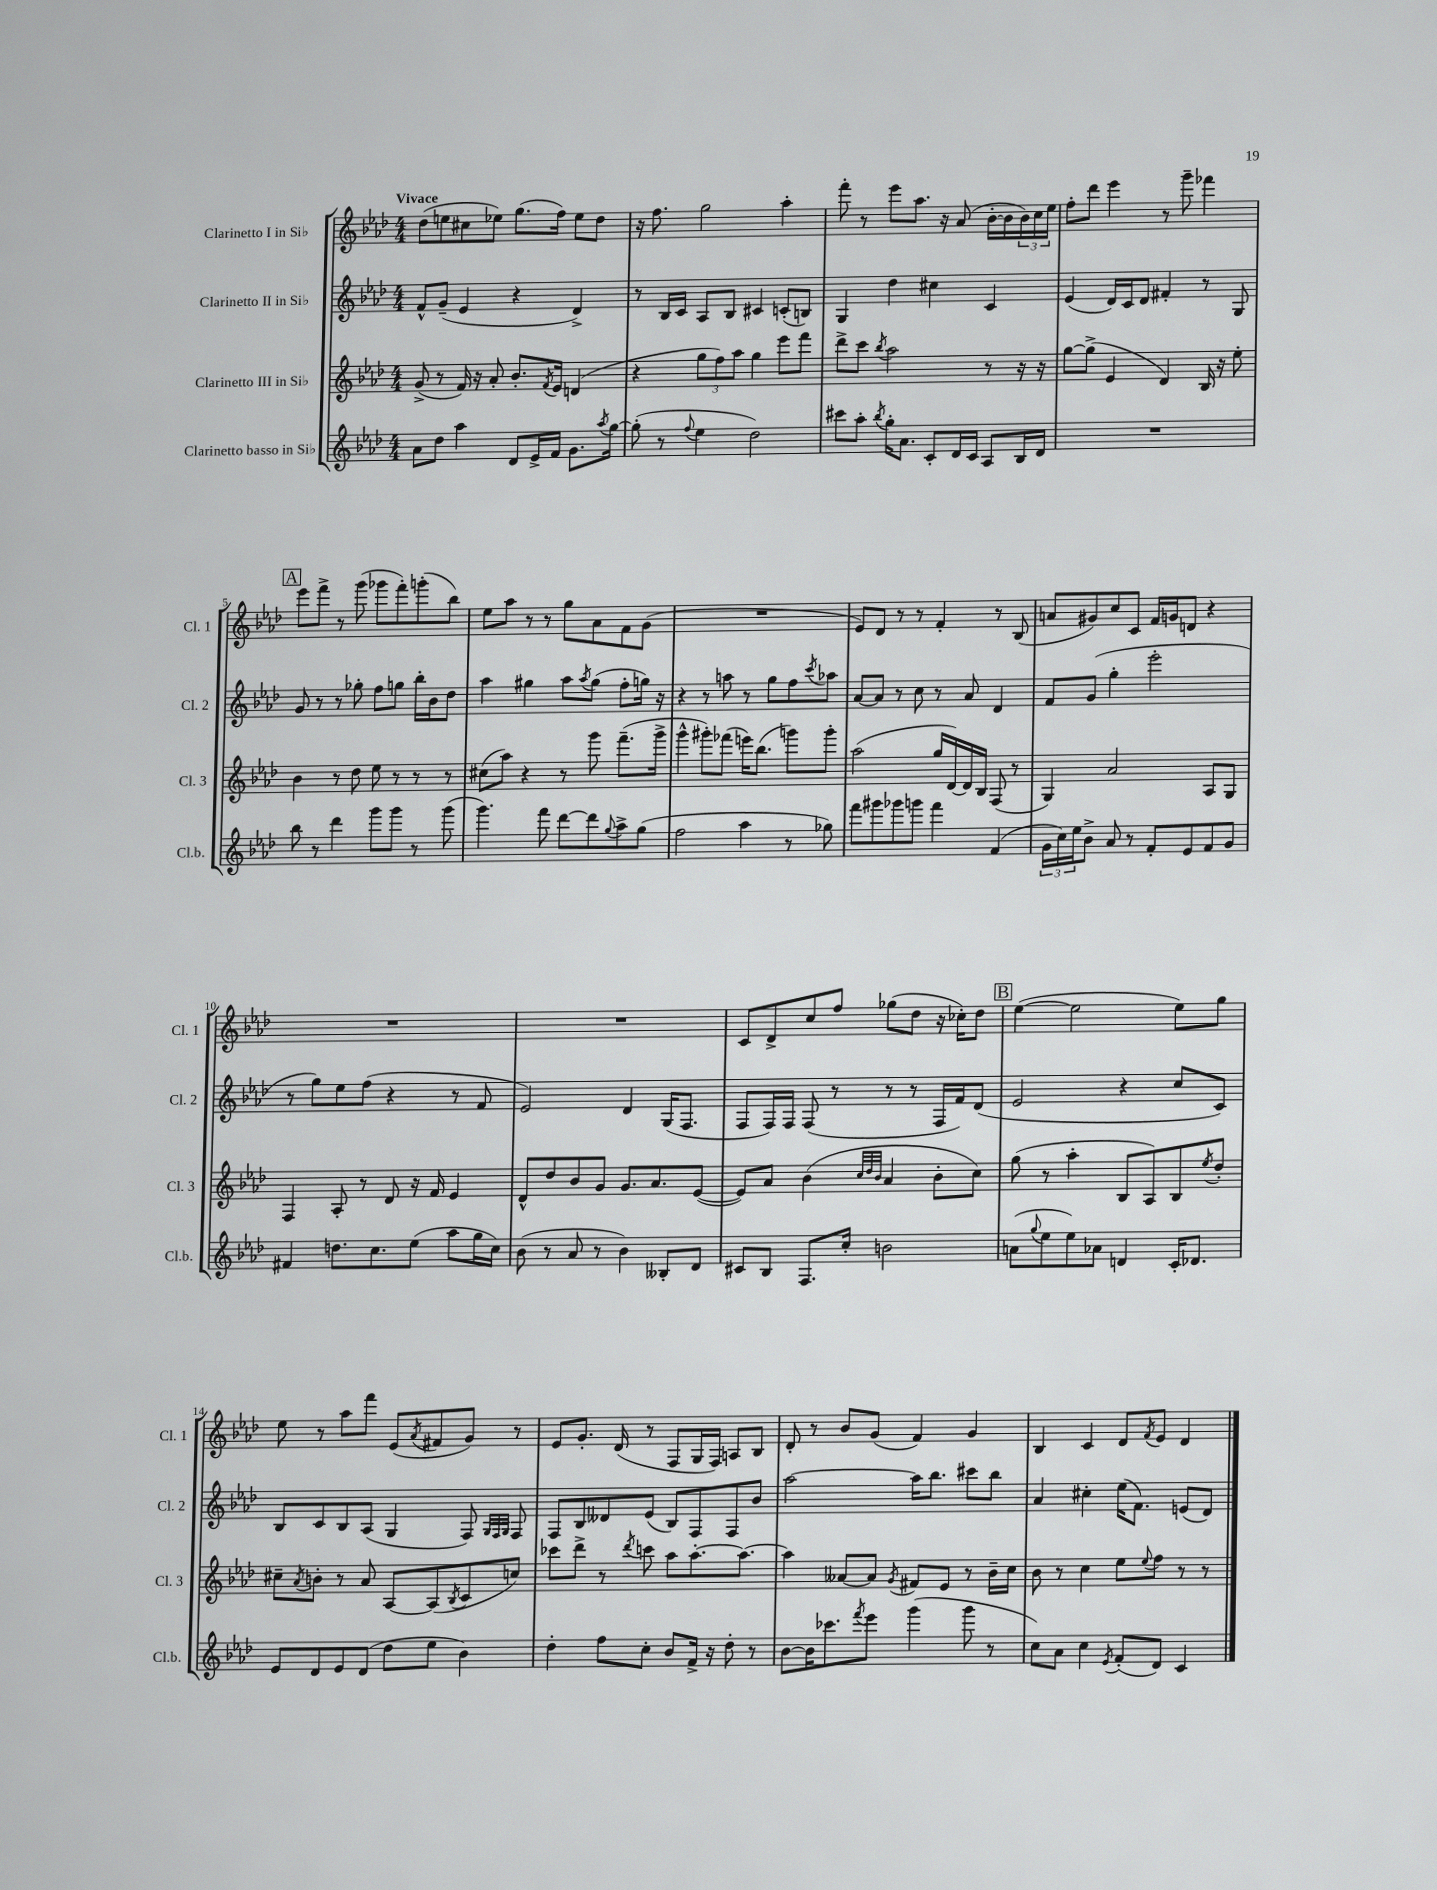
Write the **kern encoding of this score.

**kern	**kern	**kern	**kern
*part4	*part3	*part2	*part1
*staff4	*staff3	*staff2	*staff1
*I"Clarinetto basso in Si♭	*I"Clarinetto III in Si♭	*I"Clarinetto II in Si♭	*I"Clarinetto I in Si♭
*I'Cl.b.	*I'Cl. 3	*I'Cl. 2	*I'Cl. 1
*clefG2	*clefG2	*clefG2	*clefG2
*k[b-e-a-d-]	*k[b-e-a-d-]	*k[b-e-a-d-]	*k[b-e-a-d-]
*M4/4	*M4/4	*M4/4	*M4/4
=1	=1	=1	=1
!	!	!	!LO:TX:a:B:t=Vivace
8a-\L	(8g^/	8f^^/L	(8dd-\L
8dd-\J	8r	(8g~/J	8een\
4aa-\	16f/)	4e-/	8cc#X\
.	16r	.	.
.	8a-'/	.	8ee-X\J)
8d-/L	8.b-'/L	4r	(8.gg\L
16e-^/L	.	.	.
.	8qf/	.	.
16f/JJ	16e-/Jk	.	16ff\Jk)
8.g\L	(4dn/	4d-^/)	8ee-\L
.	.	.	8dd-\J
8qaa-/	.	.	.
[16gg\Jk	.	.	.
=2	=2	=2	=2
(8gg'\]	4r	8r	16r
.	.	.	8.ff\
8r	.	16B-/LL	.
.	.	16c/JJ	.
8qqff/	.	.	.
4ee-\	12gg\L	8A-/L	2gg\
.	12ff\)	.	.
.	.	8B-/J	.
.	12aa-\J	.	.
2dd-\)	4gg\	4c#X/	.
.	8eee-\L	(8cn'/L	4aa-'\
.	8fff\J	8Bn/J)	.
=3	=3	=3	=3
8ccc#X\L	8ddd-^\L	4G/	8fff'\
8aa-'\J	8ccc\J	.	8r
8qbb-/	8qbb-/	.	.
16gg'\KL	2aa-\	4dd-\	8eee-\L
8.a-\J	.	.	.
.	.	.	8.aa-\J
8c'/L	.	4cc#X\	.
.	.	.	16r
16d-/L	.	.	(8a-/
16c/JJ	.	.	.
8A-/L	8r	4c/	[16b-'\LL
.	.	.	16b-\]
16B-/L	16r	.	24b-\)
.	.	.	24cc\
16d-/JJ	16r	.	.
.	.	.	24ee-\JJ
=4	=4	=4	=4
1r	[8gg\L	(4e-/	8ff'\L
.	(8gg^\J]	.	8ddd-\J
.	4e-/	16d-/LL)	4eee-\
.	.	16c/J	.
.	.	8d-/J	.
.	4d-/)	4f#X'/	8r
.	.	.	8ggg~\
.	16B-/	8r	4fff-X\
.	16r	.	.
.	8ee-'\	8G/	.
!!LO:LB:g=z
!!LO:REH:place=s1:t=A
=5	=5	=5	=5
8bb-\	4b-\	8g/	8eee-\L
8r	.	8r	8fff^\J
4ddd-\	8r	8r	8r
.	8dd-\	8gg-X'\	(8ggg\
8ggg\L	8ee-\	8ff\L	8ggg-X\L
8ggg\J	8r	8ggn\J	8fff'\)
8r	8r	16bb-'\LL	(8gggn'\
.	.	16b-\J	.
(8ggg\	8r	8dd-\J	8bb-\J)
=6	=6	=6	=6
4.ggg\)	(8cc#X\L	4aa-\	8ee-\L
.	8aa-\J)	.	8aa-\J
.	4r	4gg#X\	8r
8fff\	.	.	8r
[8ddd-\L	8r	8aa-\L	8gg\L
.	.	8qaa-/	.
8ddd-\]	8ggg\	(8gg#\J	8a-\
8qqgg/	.	.	.
8aa-^\	(8.fff~\L	8ff'\L	8f\
(8gg\J	.	16ggn\Jk)	(8g\J
.	16ggg^\Jk	16r	.
=7	=7	=7	=7
2ff\	4ggg^^\	4r	1r
.	8ggg#X'\L)	8r	.
.	(8fff-X\J	8aan\	.
4aa-\	16eeen\KL)	8r	.
.	(8.bb-\J	.	.
.	.	8gg\L	.
8r	8gggn\L)	8ff\	.
.	.	8qccc/	.
8gg-X\)	8ggg'\J	8aa-X\J	.
=8	=8	=8	=8
8fff\L	(2aa-\	[8a-/L	8e-/L)
8ggg#X\	.	8a-/J]	8d-/J
8ggg-X\	.	8r	8r
8gggn\J	.	8cc\	8r
4fff\	16gg/LL	8r	4f'/
.	[16d-/)	.	.
.	16d-/]	8a-/	.
.	16B-/JJ	.	.
(4f/	(8F/	4d-/	8r
.	8r	.	(8B-/
=9	=9	=9	=9
24g\LL	4G/)	8f/L	8an/L
24cc\)	.	.	.
24ee-\J	.	.	.
8b-^\J	.	(8g/J	8g#X/)
8a-/	2a-/	4gg'\	8cc/
8r	.	.	8c/J
8f'/L	.	2eee-'\	16f/LL
.	.	.	16gn/J
8e-/	.	.	8dn/J
8f/	8A-/L	.	4r
8g/J	8G/J	.	.
!!LO:LB:g=z
=10	=10	=10	=10
4f#X/	4F/	8r	1r
.	.	8gg\L)	.
8.ddn\L	8A-'/	8ee-\	.
.	8r	(8ff\J	.
8.cc\	.	.	.
.	8d-/	4r	.
(8ee-\J	16r	.	.
.	16f/	.	.
8aa-\L	4e-/	8r	.
16gg\L	.	8f/	.
16cc\JJ)	.	.	.
=11	=11	=11	=11
(8b-\	8d-^^/L	2e-/)	1r
8r	8dd-/	.	.
8a-/	8b-/	.	.
8r	8g/J	.	.
4b-\)	8.g/L	4d-/	.
.	8.a-/	.	.
8B--X'/L	.	(16G/KL	.
.	.	8.F/J	.
8d-/J	([8e-/J	.	.
=12	=12	=12	=12
8c#X/L	8e-/L])	8F/L	8c/L
8B-/J	8a-/J	16F/L)	8d-^/
.	.	16F/JJ	.
8.F/L	(4b-\	(8F/	8cc/
.	.	8r	8ff/J
16cc'/Jk	.	.	.
.	32qqcc/LLL	.	.
.	32qqdd-/	.	.
.	32qqb-/JJJ	.	.
2bn\	4a-/	8r	(8gg-X\L
.	.	8r	8dd-\J
.	8b-'\L	16F/LL	16r
.	.	16f/J)	16cc-X'\KL)
.	8cc\J)	(8d-/J	8dd-\J
!!LO:REH:place=s1:t=B
=13	=13	=13	=13
(8an\L	(8gg\	2e-/	([4ee-\
8qqgg/	.	.	.
8ee-\	8r	.	.
8ee-\)	4aa-'\	.	2ee-\]
8a-X\J	.	.	.
4dn/	8B-/L	4r	.
.	8A-/)	.	.
16c'/KL	8B-/	8cc/L	8ee-\L)
8.d-X/J	.	.	.
.	8qee-/	.	.
.	8dd-'/J	8c/J)	8gg\J
!!LO:LB:g=z
=14	=14	=14	=14
8e-/L	8cc#X~\L	8B-/L	8ee-\
.	8qa-/	.	.
8d-/	8bn'\J	8c/	8r
8e-/	8r	8B-/	8aa-\L
(8d-/J	8a-/	(8A-/J	8fff\J
8dd-\L	[8A-/L	4G/	(8e-/L
.	.	.	8qa-/
8ee-\J	(8A-/]	.	8f#X/
.	8qB-/	.	.
4b-\)	8c/	8F/)	8g/J)
.	.	32qqG/LLL	.
.	.	32qqF/	.
.	.	32qqG/JJJ	.
.	8ccn/J)	8F/	8r
=15	=15	=15	=15
4dd-'\	8ccc-X\L	8F/L	8e-/L
.	8ddd-^\J	8B-/	8.g'/J
8ff\L	8r	8d--X/	.
.	.	.	(16d-/
.	8qddd-/	.	.
8cc'\J	8cccn\	(8e-/J	8r
8b-/L	8aa-\L	8B-/L)	8F/L
16f^/Jk	[8.aa-'\	8F/	16G/L
16r	.	.	16F/JJ)
8dd-'\	.	8F/	8An/L
.	8.aa-\J_	.	.
8r	.	8b-/J	8B-/J
=16	=16	=16	=16
[8b-\L	4aa-\]	[2aa-\	8d-'/
16b-\K]	.	.	8r
8.ccc-X\	.	.	.
.	[8a--X/L	.	8b-/L
8qfff/	.	.	.
8eee-\J	8a--/J]	.	(8g/J
.	8qg/	.	.
(4ggg\	8f#X/L	16aa-\KL]	4f/)
.	.	8.bb-\J	.
.	8e-/J	.	.
8ggg\	8r	8ccc#X\L	4g/
8r	16b-~\LL	8bb-\J	.
.	16cc\JJ	.	.
=17	=17	=17	=17
8cc\L)	8b-\	4a-/	4B-/
8a-\J	8r	.	.
4cc\	4cc\	4cc#X'\	4c/
8qe-/	.	.	.
(8f'/L	8ee-\L	(16ee-\KL	8d-/L
.	.	8.f\J)	.
.	8qqee-/	.	8qf/
8d-/J)	8ff\J	.	8e-/J
4c/	8r	(8en/L	4d-/
.	8r	8d-/J)	.
==	==	==	==
*-	*-	*-	*-
